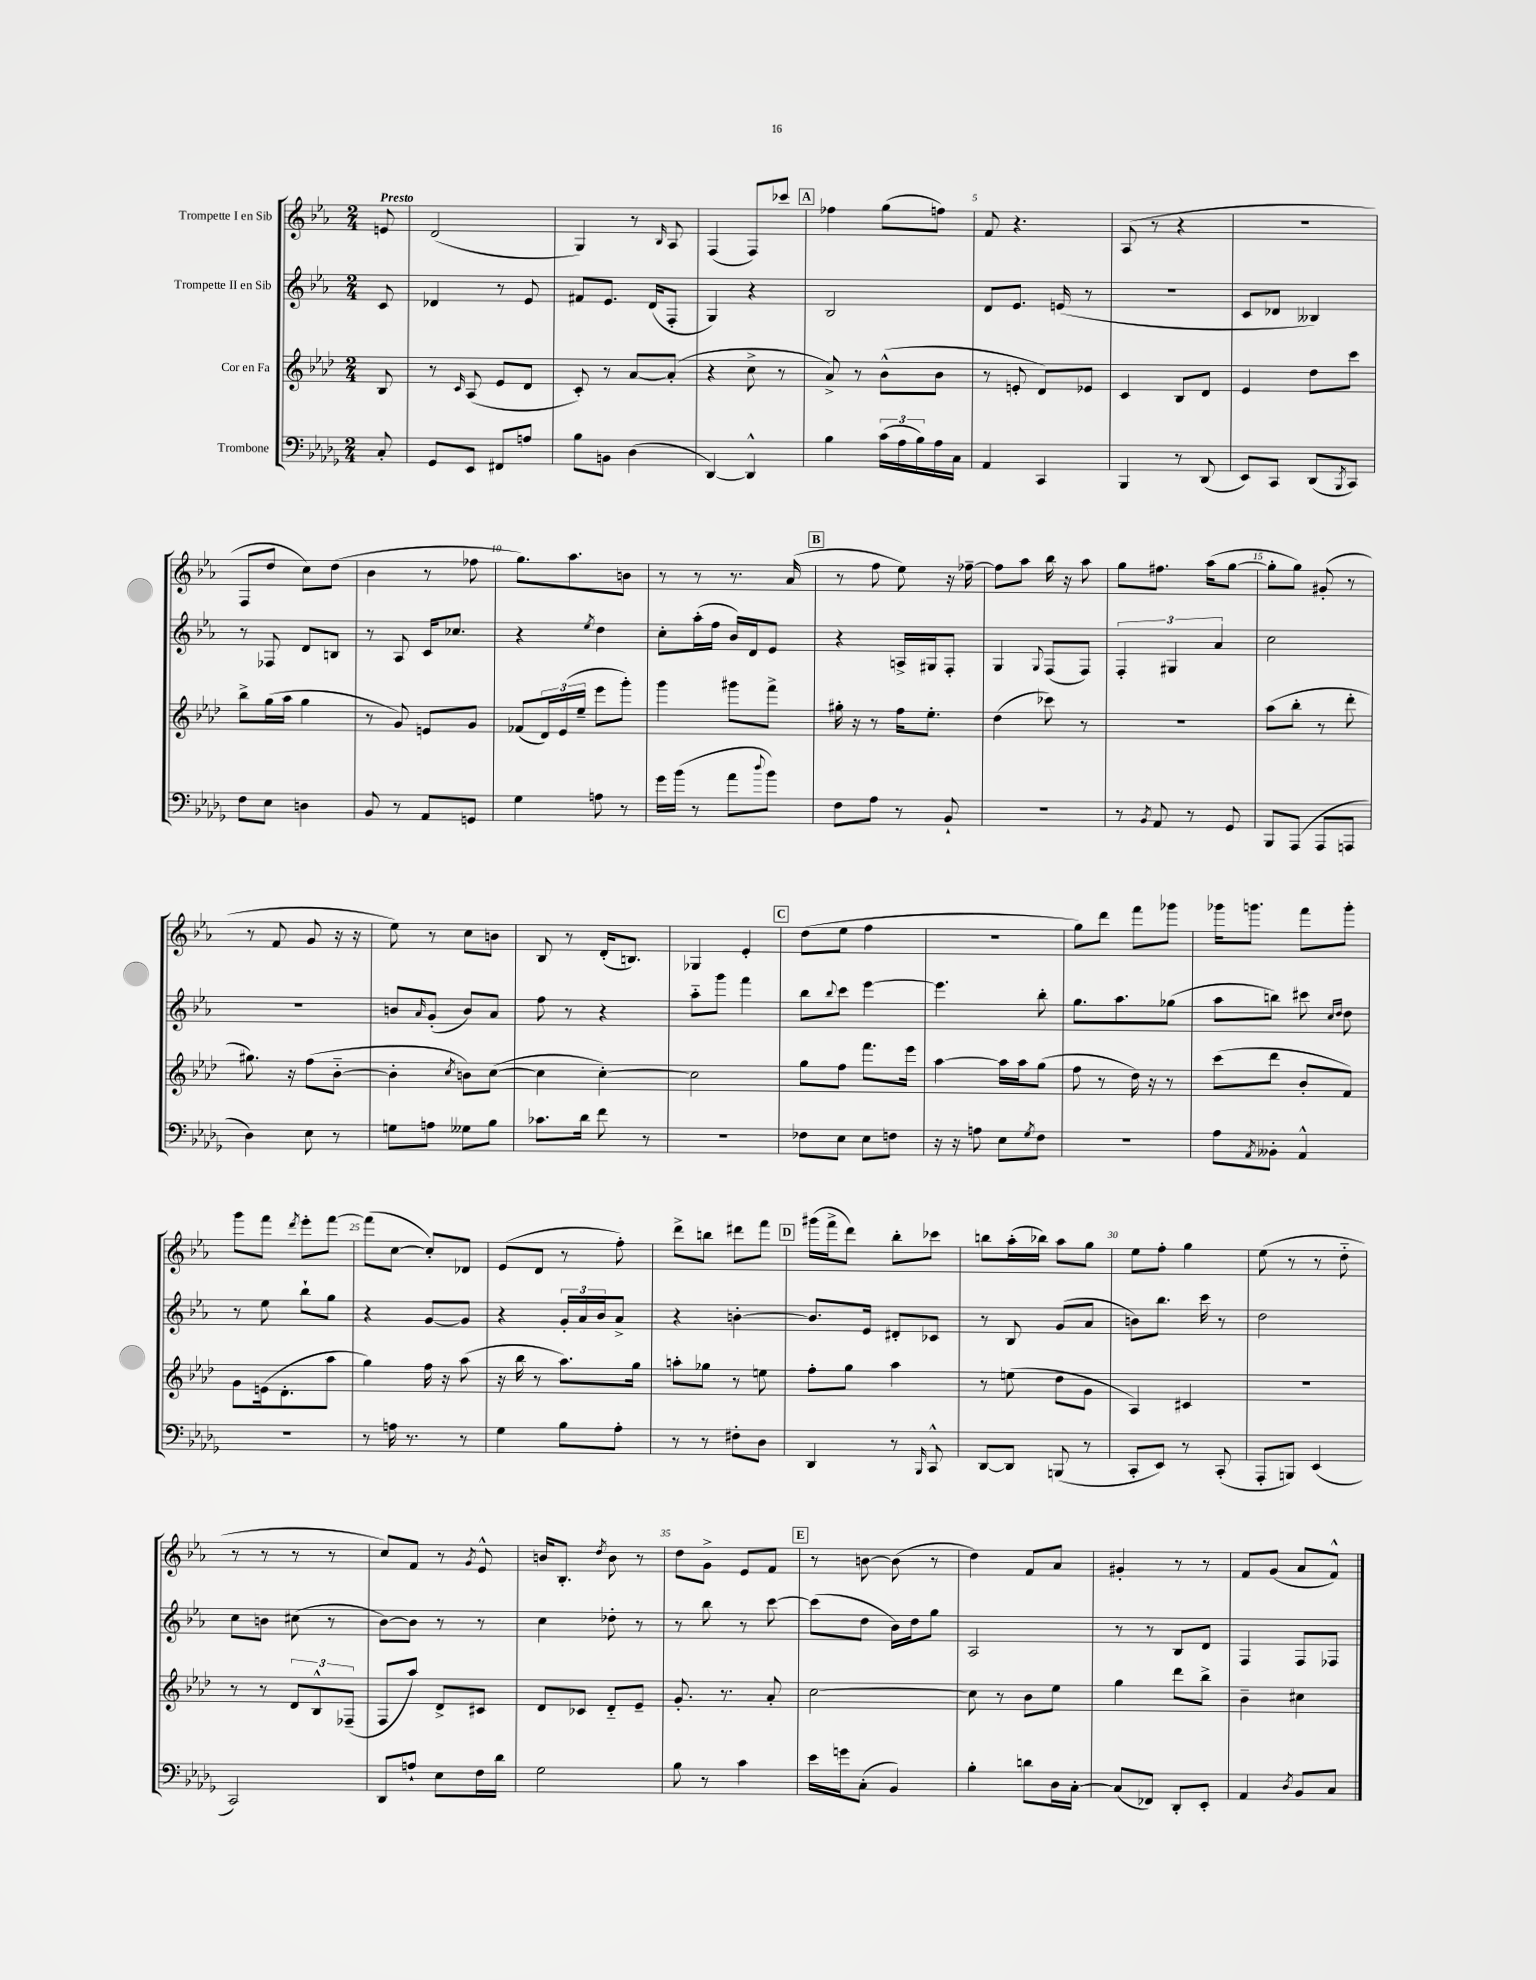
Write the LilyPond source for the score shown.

<<
\new StaffGroup <<
\new Staff = "s0" \with { instrumentName = "Trompette I en Sib" } {
    \clef treble \key ees \major \numericTimeSignature \time 2/4 \partial 8 \tempo "Presto"
    e'8 |
    d'2( |
    g4) r8 \grace { bes16 } aes8 |
    f4( f8) ces'''8 |
    \mark \markup { \box "A" } fes''4 g''8( f''8) |
    f'8 r4. |
    aes8( r8 r4 |
    r2 |
    f8 d''8 c''8) d''8( |
    bes'4 r8 fes''8 |
    g''8.) aes''8. b'8 |
    r8 r8 r8. aes'16( |
    \mark \markup { \box "B" } r8 f''8 ees''8) r16 fes''16~-- |
    fes''8 aes''8 bes''16 r16 aes''8 |
    g''8 fis''8. aes''16( g''8~ |
    g''8-. g''8) gis'8-.( r8 |
    r8 f'8 g'8 r16 r16 |
    ees''8) r8 c''8 b'8 |
    bes8 r8 d'16-.( b8.) |
    ges4 ees'4-. |
    \mark \markup { \box "C" } d''8( ees''8 f''4 |
    r2 |
    g''8) d'''8 f'''8 ges'''8 |
    ges'''16 g'''8. f'''8 g'''8-. |
    g'''8 f'''8 \acciaccatura { d'''8 } ees'''8-. f'''8~ |
    f'''8( c''8~ c''8-.) des'8 |
    ees'8( d'8 r8 f''8-.) |
    d'''8-> b''8 dis'''8 f'''8 |
    \mark \markup { \box "D" } gis'''16( f'''16-> d'''8) bes''8-. ces'''8 |
    b''8 aes''16-.( bes''16) aes''8 g''8 |
    ees''8 f''8-. g''4 |
    ees''8( r8 r8 d''8-_ |
    r8 r8 r8 r8 |
    c''8) f'8 r8 \acciaccatura { g'8 } ees'8-^ |
    b'16 bes8.-. \acciaccatura { d''8 } b'8 r8 |
    d''8 g'8-> ees'8 f'8 |
    \mark \markup { \box "E" } r8 b'8~ b'8( r8 |
    d''4) f'8 aes'8 |
    gis'4-. r8 r8 |
    f'8 g'8( aes'8 f'8-^) \bar "|." |
}
\new Staff = "s1" \with { instrumentName = "Trompette II en Sib" } {
    \clef treble \key ees \major \numericTimeSignature \time 2/4 \partial 8
    c'8 |
    des'4 r8 ees'8 |
    fis'8 ees'8. d'16( f8-. |
    g4) r4 |
    \mark \markup { \box "A" } bes2 |
    d'8 ees'8. e'16( r8 |
    r2 |
    c'8 des'8 beses4) |
    r8 fes8 d'8 b8 |
    r8 aes8 c'16 ces''8. |
    r4 \acciaccatura { ees''8 } d''4 |
    c''8-. aes''16-.( f''16 bes'16) d'16 ees'8 |
    \mark \markup { \box "B" } r4 a16-> gis16 f8-. |
    g4 \appoggiatura { g8 } f8( f8) |
    \tuplet 3/2 { f4-. gis4 aes'4 } |
    c''2 |
    R2 |
    b'8 \grace { aes'16 } g'8-.( b'8) aes'8 |
    f''8 r8 r4 |
    aes''8-_ g'''8 f'''4 |
    \mark \markup { \box "C" } bes''8 \appoggiatura { bes''8 } c'''8 ees'''4~ |
    ees'''4. bes''8-. |
    g''8. aes''8. ges''8( |
    aes''8 b''8) cis'''8 \grace { c''16 d''16 } d''8 |
    r8 ees''8 bes''8-! g''8 |
    r4 g'8~ g'8 |
    r4 \tuplet 3/2 { g'16-. aes'16 bes'16 } aes'8-> |
    r4 b'4~-. |
    \mark \markup { \box "D" } b'8. ees'16 dis'8-. ces'8 |
    r8 bes8 g'8( aes'8 |
    b'8) bes''8. c'''16 r8 |
    d''2 |
    c''8 b'8 cis''8( r8 |
    bes'8~) bes'8 r8 r8 |
    c''4 des''8-. r8 |
    r8 bes''8 r8 c'''8~ |
    \mark \markup { \box "E" } c'''8( d''8 bes'16) d''16 g''8 |
    aes2 |
    r8 r8 bes8 d'8 |
    f4 f8 fes8 \bar "|." |
}
\new Staff = "s2" \with { instrumentName = "Cor en Fa" } {
    \clef treble \key aes \major \numericTimeSignature \time 2/4 \partial 8
    bes8 |
    r8 \grace { c'16 } aes8( ees'8 des'8 |
    c'8-.) r8 aes'8~ aes'8-.( |
    r4 c''8-> r8 |
    \mark \markup { \box "A" } aes'8->) r8 bes'8-^( bes'8 |
    r8 e'8-. des'8) ees'8 |
    c'4 bes8 des'8 |
    ees'4 des''8 c'''8 |
    bes''8-> g''16( aes''16 g''4 |
    r8 g'8) e'8 g'8 |
    fes'8( \tuplet 3/2 { des'16) ees'16( ees''16-- } ees'''8 g'''8-.) |
    g'''4 gis'''8 f'''8-> |
    \mark \markup { \box "B" } gis''16-. r16 r8 f''16 ees''8.-. |
    des''4( ces'''8) r8 |
    r2 |
    aes''8( bes''8-. r8 des'''8-. |
    gis''8.) r16 f''8( bes'8~-_ |
    bes'4-. \acciaccatura { c''8 } b'8) c''8~( |
    c''4 c''4~-.) |
    c''2 |
    \mark \markup { \box "C" } g''8 f''8 f'''8. ees'''16 |
    aes''4~ aes''16 aes''16 g''8( |
    f''8 r8 des''16) r16 r8 |
    c'''8( des'''8 bes'8-. f'8) |
    g'8 e'16( des'8.-. aes''8 |
    g''4) f''16 r16 aes''8( |
    r16 bes''16 r8 aes''8.) g''16 |
    a''8-. ges''8 r8 e''8 |
    \mark \markup { \box "D" } f''8-. g''8 aes''4 |
    r8 e''8( des''8 g'8 |
    aes4) cis'4 |
    r2 |
    r8 r8 \tuplet 3/2 { des'8 bes8-^ fes8--( } |
    f8 aes''8) des'8-> cis'8 |
    des'8 ces'8 des'8-_ ees'8-- |
    g'8.-. r8. aes'8-. |
    \mark \markup { \box "E" } c''2~ |
    c''8 r8 bes'8 ees''8 |
    g''4 des'''8 bes''8-> |
    bes'4-- cis''4 \bar "|." |
}
\new Staff = "s3" \with { instrumentName = "Trombone" } {
    \clef bass \key des \major \numericTimeSignature \time 2/4 \partial 8
    c8-. |
    ges,8 ees,8 fis,8 a8 |
    bes8 b,8 des4( |
    des,4~) des,4-^ |
    \mark \markup { \box "A" } bes4 \tuplet 3/2 { c'16( aes16 bes16) } aes16 c16 |
    aes,4 c,4 |
    bes,,4 r8 des,8( |
    ees,8) c,8 des,8( \acciaccatura { bes,,8 } c,8) |
    f8 ees8 d4 |
    bes,8 r8 aes,8 g,8 |
    ges4 a8 r8 |
    ges'16 bes'16( r8 aes'8 \appoggiatura { des''8 } bes'8) |
    \mark \markup { \box "B" } f8 aes8 r8 bes,8-! |
    r2 |
    r8 \acciaccatura { bes,8 } aes,8 r8 ges,8 |
    bes,,8 aes,,8( aes,,8 a,,8 |
    des4) ees8 r8 |
    g8 a8 geses8 bes8 |
    ces'8. des'16 f'8 r8 |
    r2 |
    \mark \markup { \box "C" } fes8 ees8 ees8 f8 |
    r16 r16 a8 ees8 \acciaccatura { ges8 } f8 |
    R2 |
    aes8 \acciaccatura { aes,8 } beses,8-. aes,4-^ |
    R2 |
    r8 a16 r8. r8 |
    ges4 bes8 aes8-. |
    r8 r8 fis8-. des8 |
    \mark \markup { \box "D" } des,4 r8 \grace { bes,,16 } c,8-^ |
    des,8~ des,8 b,,8( r8 |
    c,8-. ees,8) r8 c,8-.( |
    aes,,8-. b,,8) ees,4( |
    c,2) |
    des,8 a8-! ees8 f16 des'16 |
    ges2 |
    bes8 r8 c'4 |
    \mark \markup { \box "E" } ees'16 g'16 c8-.( bes,4) |
    bes4-. d'8 des16 c16~-. |
    c8( fes,8) des,8-. ees,8-. |
    aes,4 \acciaccatura { des8 } bes,8 c8 \bar "|." |
}
>>
>>
\layout { \context { \Score \override BarNumber.break-visibility = ##(#f #t #t) barNumberVisibility = #(every-nth-bar-number-visible 5) } }
